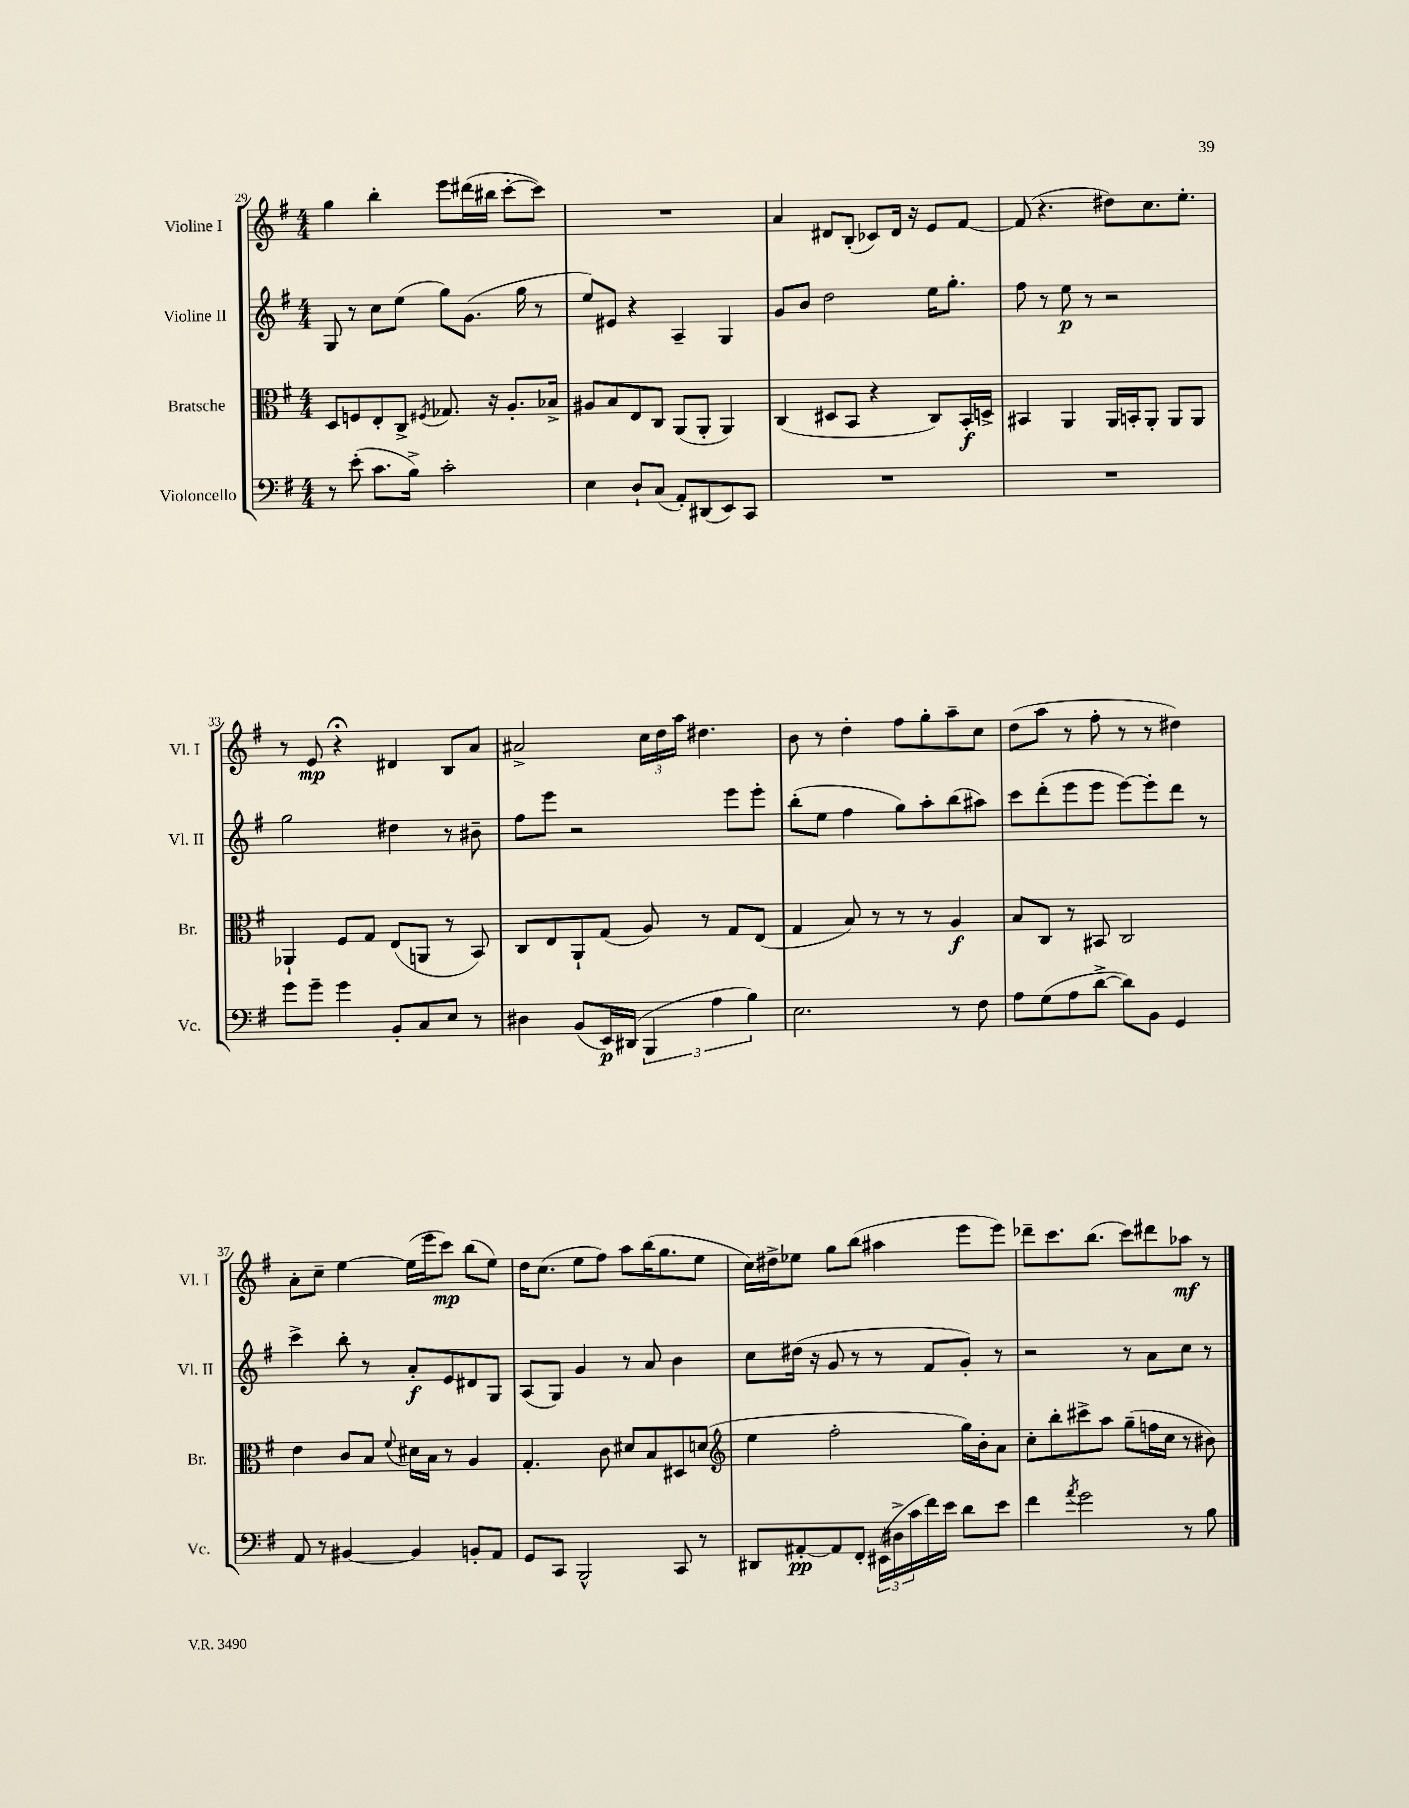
<<
\new StaffGroup <<
\new Staff = "s0" \with { instrumentName = "Violine I" shortInstrumentName = "Vl. I" } {
    \clef treble \key g \major \numericTimeSignature \time 4/4
    g''4 b''4-. e'''8 dis'''16( bis''16 c'''8~-. c'''8) |
    R1 |
    a'4 dis'8 b8-.( ces'8) dis'16 r16 e'8 fis'8~ |
    fis'8( r4. dis''8) c''8. e''8.-. |
    r8 e'8\mp r4\fermata dis'4 b8 a'8 |
    ais'2-> \tuplet 3/2 { c''16 d''16 a''16 } dis''4. |
    b'8 r8 d''4-. fis''8 g''8-. a''8-- c''8 |
    d''8( a''8 r8 fis''8-. r8 r8 dis''4) |
    a'8-. c''8-- e''4~ e''16( e'''16 c'''8\mp) b''8( e''8) |
    d''16 c''8.( e''8 fis''8) a''8 b''16( g''8. e''8 |
    c''16) dis''16-> ees''8 g''8 b''8( ais''4 e'''8 e'''8) |
    des'''8-- c'''8. b''8.( c'''8) dis'''8 aes''8\mf r8 \bar "|." |
}
\new Staff = "s1" \with { instrumentName = "Violine II" shortInstrumentName = "Vl. II" } {
    \clef treble \key g \major \numericTimeSignature \time 4/4
    g8 r8 c''8 e''8( g''8) g'8.( g''16 r8 |
    e''8) eis'8 r4 a4-- g4 |
    g'8 b'8 d''2 e''16 g''8.-. |
    fis''8 r8 e''8\p r8 r2 |
    g''2 dis''4 r8 bis'8-- |
    fis''8 e'''8 r2 e'''8 e'''8-. |
    b''8-.( e''8 fis''4 g''8) a''8-. b''8( ais''8) |
    c'''8 d'''8-.( e'''8 e'''8 e'''8~) e'''8-. d'''8 r8 |
    c'''4-> b''8-. r8 a'8-.\f e'8 dis'8 g8 |
    a8( g8) g'4 r8 a'8 b'4 |
    c''8 dis''16( r16 g'8 r8 r8 fis'8 g'8-.) r8 |
    r2 r8 a'8 c''8 r8 \bar "|." |
}
\new Staff = "s2" \with { instrumentName = "Bratsche" shortInstrumentName = "Br." } {
    \clef alto \key g \major \numericTimeSignature \time 4/4
    d8 f8 e8-. c8-> \acciaccatura { fis8 } ges8. r16 a8.-. bes16-> |
    ais8 b8 e8 c8 a,8( a,8-. a,4) |
    c4( dis8 b,8 r4 c8) b,16-.\f d16-> |
    bis,4 a,4 a,16 b,16-. a,8-. a,8 a,8 |
    aes,4-! fis8 g8 e8( a,8 r8 b,8) |
    c8 e8 a,8-! g8( a8) r8 g8 e8( |
    g4 b8) r8 r8 r8 a4\f |
    b8 c8 r8 bis,8 c2 |
    e'4 c'8 b8 \appoggiatura { fis'8 } dis'16 b16 r8 a4 |
    g4.-. c'8 dis'8 b8 dis8 d'8( |
    \clef treble e''4 fis''2-. g''16) b'16-. a'8 |
    c''8-. b''8-. cis'''8-> a''8 g''8--( f''16 c''16 r8 bis'8) \bar "|." |
}
\new Staff = "s3" \with { instrumentName = "Violoncello" shortInstrumentName = "Vc." } {
    \clef bass \key g \major \numericTimeSignature \time 4/4
    r8 e'8-.( c'8. b16->) c'2-. |
    e4 d8-! c8( a,8-.) dis,8( e,8) c,8 |
    R1 |
    R1 |
    g'8 g'8-- g'4 b,8-. c8 e8 r8 |
    dis4 b,8( e,16\p) dis,16( \tuplet 3/2 { b,,4 a4 b4) } |
    e2. r8 fis8 |
    a8 g8( a8 d'8~-> d'8) b,8 g,4 |
    a,8 r8 bis,4~ bis,4 b,8-. a,8 |
    g,8 c,8 b,,2-^ c,8 r8 |
    dis,8 ais,8~-.\pp ais,8 fis,8-. \tuplet 3/2 { eis,16( dis16-> c'16 } fis'16) e'16 d'8 e'8 |
    fis'4 \acciaccatura { a'8 } g'2 r8 b8 \bar "|." |
}
>>
>>
\layout { \context { \Score currentBarNumber = #29 } }
